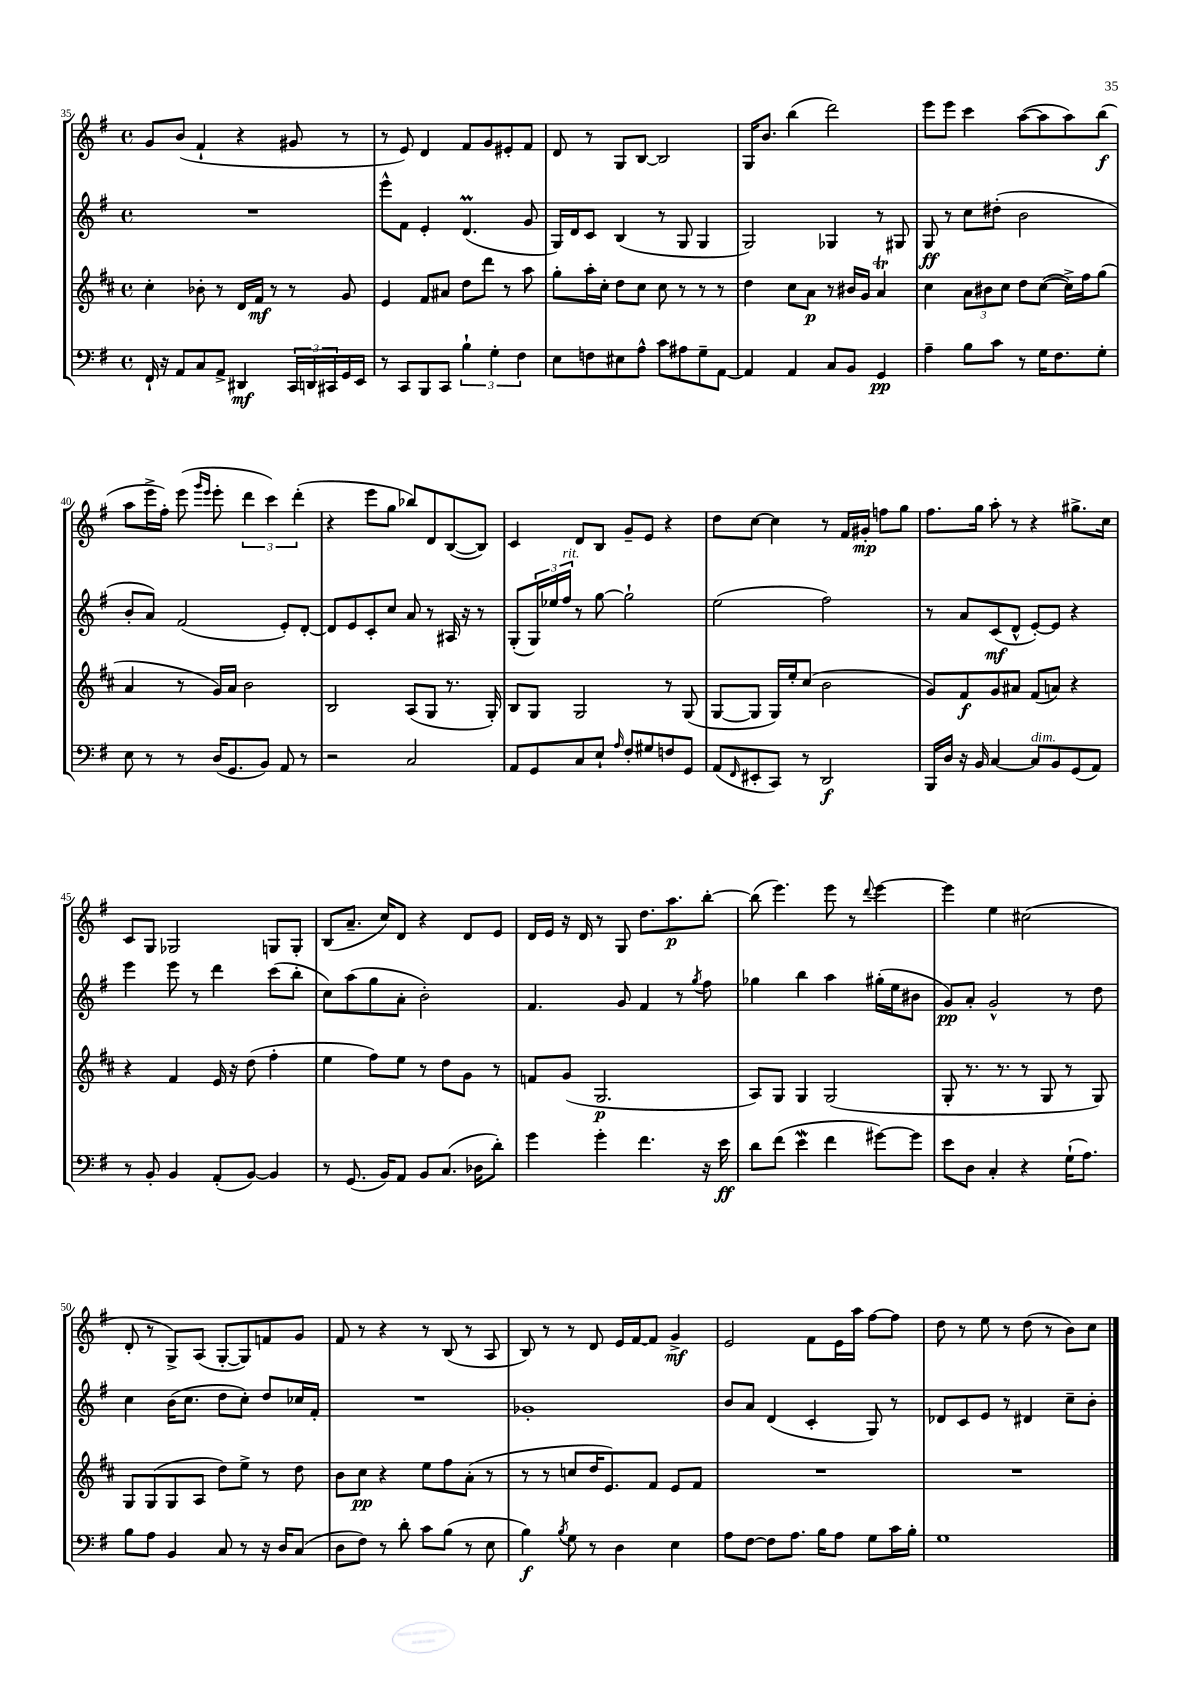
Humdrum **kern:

**kern	**kern	**kern	**kern
*staff4	*staff3	*staff2	*staff1
*clefF4	*clefG2	*clefG2	*clefG2
*k[f#]	*k[f#c#]	*k[f#]	*k[f#]
*M4/4	*M4/4	*M4/4	*M4/4
*met(c)	*met(c)	*met(c)	*met(c)
16FF#`/	4cc#'\	1r	8g/L
16r	.	.	.
8AA/L	.	.	(8b/J
8C/	8b-'\	.	4f#`/
8AA^/J	8r	.	.
4DD#/	16d/LL	.	4r
.	16f#/JJ	.	.
.	8r	.	.
24CC/LL	8r	.	8g#/
24DD/	.	.	.
24CC#/	.	.	.
16GG/	8g/	.	8r
16EE/JJ	.	.	.
=	=	=	=
8r	4e/	8eee^^\L	8r
8CC/L	.	8f#\J	8e/)
8BBB/	8f#/L	4e'/	4d/
8CC/J	8a#/J	.	.
6B`\	8dd\L	(4.d/	8f#/L
.	8ddd\J	.	8g/
6G'\	.	.	.
.	8r	.	8e#'/
6F#\	.	.	.
.	8aa\	8g/	8f#/J
=	=	=	=
8E\L	8gg'\L	16G/LL)	8d/
.	.	16d/J	.
8F\	16aa'\L	8c/J	8r
.	16cc#'\JJ	.	.
8E#\	8dd\L	(4B/	8G/L
8A^^\J	8cc#\J	.	[8B/J
8c\L	8cc#\	8r	2B/]
8A#\	8r	8G/	.
8G~\	8r	4G/	.
[8AA\J	8r	.	.
=	=	=	=
4AA/]	4dd\	2G/)	16G/LK
.	.	.	8.b/J
4AA/	8cc#\L	.	(4bb\
.	8a\J	.	.
8C/L	8r	4G-/	2ddd\)
8BB/J	16b#/LL	.	.
.	16g/JJ	.	.
4GG/	4a/	8r	.
.	.	8G#/	.
=	=	=	=
4A~\	4cc#\	8G/	8eee\L
.	.	8r	8eee\J
8B\L	12a\L	8cc\L	4ccc\
.	12b#\	.	.
8c\J	.	(8dd#'\J	.
.	12cc#\J	.	.
8r	8dd\L	2b\	([8aa\L
16G\LK	([8cc#\J	.	8aa\]
8.F#\	.	.	.
.	16cc#^\]LL)	.	8aa\)
.	16ff#\J	.	.
8G'\J	(8gg\J	.	(8bb\J
=	=	=	=
8E\	4a/	8b'/L	8aa\L
8r	.	8a/J)	16eee^\L
.	.	.	16ff#'\JJ)
8r	8r	(2f#/	(8eee\
.	.	.	16qqggg/LL
.	.	.	16qqeee/JJ
(16D/LK	16g/LL)	.	8eee'\
8.GG/	16a/JJ	.	.
.	2b\	.	6ddd\
8BB/J)	.	.	.
.	.	.	6ccc\)
8AA/	.	8e'/L)	.
.	.	.	(6ddd'\
8r	.	[8d'/J	.
=	=	=	=
2r	2B/	8d/]L	4r
.	.	8e/	.
.	.	8c'/	8eee\L
.	.	8cc/J	8gg\J
2C/	(8A/L	8a/	8bb-/L)
.	8G/J	8r	8d/
.	8.r	16A#/	([8B/
.	.	16r	.
.	.	8r	8B/]J)
.	16G'/)	.	.
=	=	=	=
8AA/L	8B/L	(8G'/L	4c/
8GG/	8G/J	24G/L)	.
.	.	24ee-/	.
.	.	24ff#/JJ	.
8C/	2G/	8r	8d/L
8E`/J	.	[8gg\	8B/J
16qqA/	.	.	.
8F#'/L	.	2gg`\]	8g~/L
8G#/	.	.	8e/J
8F/	8r	.	4r
8GG/J	(8G/	.	.
=	=	=	=
(8AA/L	[8G/L	(2ee\	8dd\L
16qqFF#/	.	.	.
8EE#'/	8G/]J	.	[8cc\J
8CC/J)	16G/LL)	.	4cc\]
.	16ee'/J	.	.
8r	(8cc#/J	.	.
2DD/	2b\	2ff#\)	8r
.	.	.	16f#/LL
.	.	.	16g#'/JJ
.	.	.	8ff\L
.	.	.	8gg\J
=	=	=	=
16BBB/LL	8g/L)	8r	8.ff#\L
16D/JJ	.	.	.
16r	8f#/	8a/L	.
16BB/	.	.	16gg\Jk
[4C/	8g/	(8c/	8aa'\
.	8a#/J	8d^^/J	8r
8C/]L	(8f#/L	[8e'/L)	4r
8BB/	8a/J)	8e/]J	.
(8GG/	4r	4r	8.gg#^\L
8AA/J)	.	.	.
.	.	.	16cc\Jk
=	=	=	=
8r	4r	4eee\	8c/L
8BB'/	.	.	8G/J
4BB/	4f#/	8eee\	2G-/
.	.	8r	.
(8AA'/L	16e/	4ddd\	.
.	16r	.	.
[8BB/J)	(8dd\	.	.
4BB/]	4ff#'\	(8ccc\L	8G/L
.	.	8bb'\J	8G'/J
=	=	=	=
8r	4ee\	8cc\L)	(8B/L
(8.GG/	.	(8aa\	8.a~/J
.	8ff#\L)	8gg\	.
16BB/LK)	.	.	16cc/LK)
8AA/J	8ee\J	8a'\J	8d/J
8BB/L	8r	2b'\)	4r
(8.C/J	8dd\L	.	.
.	8g\J	.	8d/L
16D-\LK	.	.	.
8d'\J)	8r	.	8e/J
=	=	=	=
4g\	8f/L	4.f#/	16d/LL
.	.	.	16e/JJ
.	(8g/J	.	16r
.	.	.	16d/
4g'\	2.G/	.	8r
.	.	8g/	8G/
4.f#\	.	4f#/	8.dd\L
.	.	.	8.aa\
.	.	8r	.
.	.	8qgg/	.
16r	.	8ff#\	[8bb'\J
16e\	.	.	.
=	=	=	=
8d\L	8A/L)	4gg-\	(8bb\]
(8f#\J	8G/J	.	4.eee\)
4e\	4G/	4bb\	.
4f#\	(2G/	4aa\	8eee\
.	.	.	8r
.	.	.	8qqddd/
[8g#\L)	.	(16gg#'\LL	[4eee\
.	.	16ee\J	.
8g#\]J	.	8b#\J	.
=	=	=	=
8e\L	8G'/	8g/L)	4eee\]
8D\J	8.r	8a'/J	.
4C'/	.	2g^^/	4ee\
.	8.r	.	.
4r	8r	.	(2cc#\
.	8G/	.	.
(16G`\LK	8r	8r	.
8.A\J)	.	.	.
.	8G/)	8dd\	.
=	=	=	=
8B\L	8G/L	4cc\	8d'/
8A\J	(8G/	.	8r
4BB/	8G/	(16b\LK	8G^/L)
.	.	8.cc\J	.
.	8A/J	.	(8A/J
8C/	8dd\L)	8dd\L	[8G'/L
8r	8ee^\J	8cc'\J)	8G/])
16r	8r	8dd/L	8f/
16D/LK	.	.	.
(8C/J	8dd\	16cc-/L	8g/J
.	.	16f#'/JJ	.
=	=	=	=
8D\L	8b\L	1r	8f#/
8F#\J)	8cc#\J	.	8r
8r	4r	.	4r
8d'\	.	.	.
8c\L	8ee\L	.	8r
(8B\J	8ff#\	.	(8B/
8r	(8a'\J	.	8r
8E\	8r	.	8A/
=	=	=	=
4B\)	8r	1g-'	8B/)
.	8r	.	8r
8qB/	.	.	.
8G\	8cc/L	.	8r
8r	16dd/K	.	8d/
.	8.e/)	.	.
4D\	.	.	16e/LL
.	.	.	[16f#/J
.	8f#/J	.	8f#/]J
4E\	8e/L	.	4g^/
.	8f#/J	.	.
=	=	=	=
8A\L	1r	8b/L	2e/
[8F#\J	.	8a/J	.
8F#\]L	.	(4d/	.
8.A\J	.	.	.
.	.	4c'/	8f#\L
16B\LK	.	.	.
8A\J	.	.	16e\L
.	.	.	16aa\JJ
8G\L	.	8G/)	[8ff#\L
16c\L	.	8r	8ff#\]J
16B'\JJ	.	.	.
=	=	=	=
1G	1r	8d-/L	8dd\
.	.	8c/	8r
.	.	8e/J	8ee\
.	.	8r	8r
.	.	4d#/	(8dd\
.	.	.	8r
.	.	8cc~\L	8b\L)
.	.	8b'\J	8cc\J
==	==	==	==
*-	*-	*-	*-
